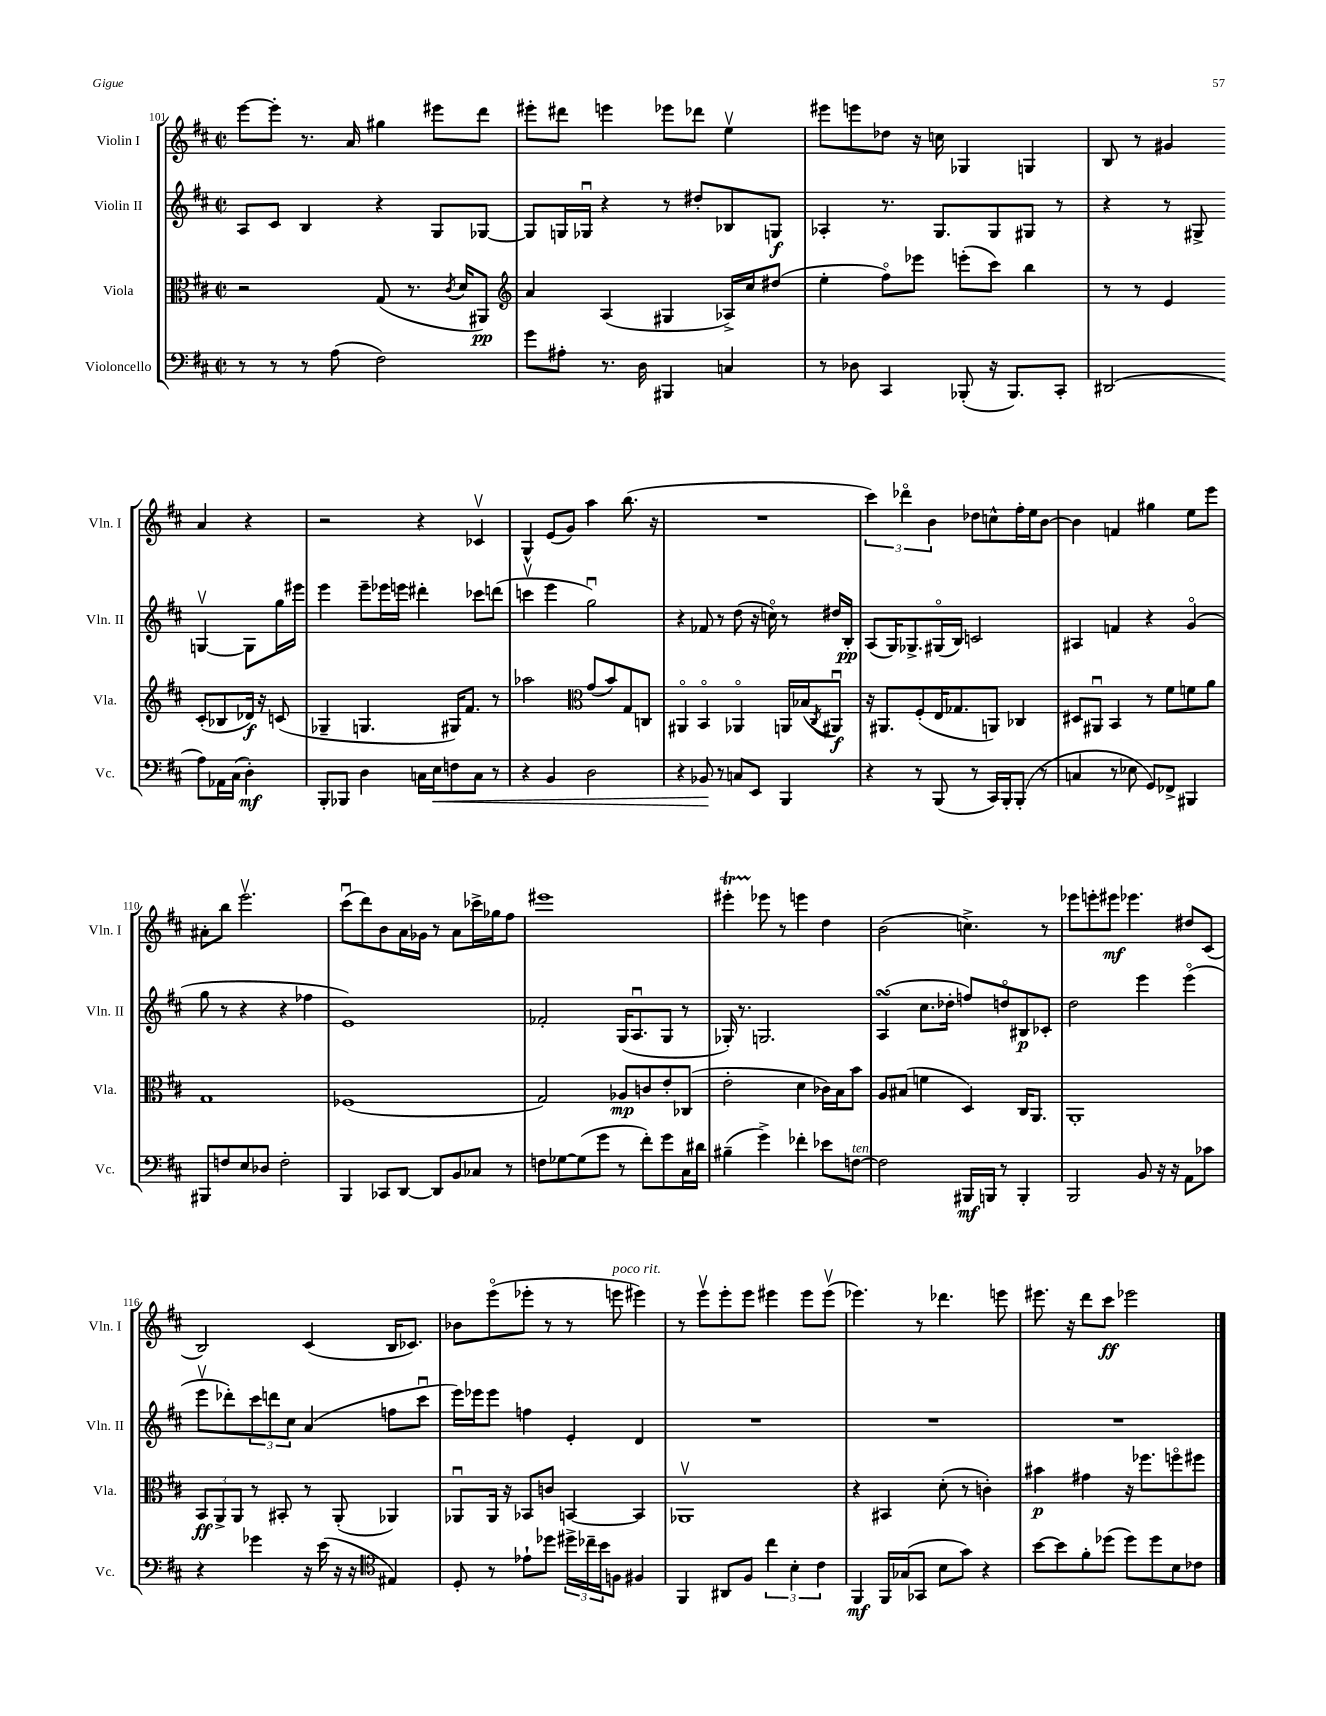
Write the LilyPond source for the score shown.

<<
\new StaffGroup <<
\new Staff = "s0" \with { instrumentName = "Violin I" shortInstrumentName = "Vln. I" } {
    \clef treble \key d \major \defaultTimeSignature \time 2/2
    e'''8~ e'''8-. r8. a'16 gis''4 eis'''8 d'''8 |
    eis'''8-. dis'''8 e'''4 ees'''8 des'''8 e''4\upbow |
    eis'''8 e'''8 des''8 r16 c''16 ges4 g4 |
    b8 r8 gis'4 a'4 r4 |
    r2 r4 ces'4\upbow |
    g4-^ e'8( g'8) a''4 b''8.( r16 |
    R1 |
    \tuplet 3/2 { cis'''4) des'''4\flageolet b'4 } des''8 c''8-^ fis''16-. e''16 b'8~ |
    b'4 f'4 gis''4 e''8 e'''8 |
    ais'8-. b''8 e'''2.\upbow |
    cis'''8\downbow( d'''8) b'8 a'16 ges'16 r8 a'8 ces'''16-> ges''16 fis''8 |
    eis'''1 |
    eis'''4-.\startTrillSpan ees'''8\stopTrillSpan r8 e'''4 d''4 |
    b'2( c''4.->) r8 |
    ees'''8 e'''8-. eis'''8\mf ees'''4. dis''8 cis'8( |
    b2) cis'4( b16 ces'8.) |
    bes'8 e'''8\flageolet( ees'''8-. r8 r8 e'''8^\markup { \italic "poco rit." } eis'''4) |
    r8 e'''8\upbow e'''8-. e'''8 eis'''4 eis'''8 eis'''8\upbow( |
    ees'''4.) r8 des'''4. e'''8 |
    eis'''8. r16 d'''8 cis'''8\ff ees'''2 \bar "|." |
}
\new Staff = "s1" \with { instrumentName = "Violin II" shortInstrumentName = "Vln. II" } {
    \clef treble \key d \major \defaultTimeSignature \time 2/2
    a8 cis'8 b4 r4 g8 ges8~ |
    ges8 g16 ges16\downbow r4 r8 dis''8-. bes8 g8\f |
    aes4-. r8. g8. g8 gis8 r8 |
    r4 r8 gis8-> g4~\upbow g8 g''16 eis'''16 |
    e'''4 e'''8-- ees'''16 e'''16 dis'''4-. ces'''8 d'''8( |
    c'''4\upbow e'''4 g''2\downbow) |
    r4 fes'8 r8 d''8( r16 c''16\flageolet) r8 dis''16 b16-.\pp |
    a8( g16) ges8.-> gis16\flageolet( b16) c'2 |
    ais4 f'4 r4 g'4\flageolet( |
    g''8 r8 r4 r4 fes''4 |
    e'1) |
    fes'2-. g16( a8.\downbow g8 r8 |
    ges16-.) r8. g2. |
    a4\turn( cis''8. des''16-. f''8) d''8\flageolet bis8\p ces'8-. |
    d''2 e'''4 e'''4\flageolet( |
    e'''8\upbow des'''8-.) \tuplet 3/2 { cis'''8 d'''8 cis''8 } a'4( f''8 cis'''8\downbow |
    e'''16) ees'''16 ees'''8 f''4 e'4-. d'4 |
    R1 |
    R1 |
    R1 \bar "|." |
}
\new Staff = "s2" \with { instrumentName = "Viola" shortInstrumentName = "Vla." } {
    \clef alto \key d \major \defaultTimeSignature \time 2/2
    r2 g8( r8. \acciaccatura { cis'8 } d'16 ais,8\pp) |
    \clef treble a'4 a4( gis4 aes16->) cis''16 dis''8( |
    e''4-. fis''8\flageolet) ees'''8 e'''8-.( cis'''8) b''4 |
    r8 r8 e'4 cis'8-.( bes8 des'16\f) r16 c'8( |
    ges4-- g4. gis16) fis'8. r8 |
    aes''2 \clef alto g'8( b'8) g8 c8 |
    ais,4\flageolet b,4\flageolet aes,4\flageolet a,16 bes16( \acciaccatura { cis8 } ais,8\downbow\f) |
    r16 ais,8. fis8-.( e16 ges8. a,8) ces4 |
    dis8 ais,8\downbow b,4 r8 fis'8 f'8 a'8 |
    g1 |
    fes1( |
    g2) aes8\mp c'8 e'8-. ces8( |
    e'2-. d'4 ces'16) b16 b'8 |
    a8 bis8( f'4 d4) cis16 a,8. |
    a,1-. |
    \tuplet 3/2 { b,8\ff a,8-> a,8 } r8 bis,8-. r8 a,8-.( aes,4) |
    aes,8\downbow aes,16 r16 bes,8 c'8 b,4~ b,4 |
    aes,1\upbow |
    r4 bis,4 d'8-.( r8 c'4-.) |
    bis'4\p gis'4 r16 fes''8. f''8\flageolet fis''8 \bar "|." |
}
\new Staff = "s3" \with { instrumentName = "Violoncello" shortInstrumentName = "Vc." } {
    \clef bass \key d \major \defaultTimeSignature \time 2/2
    r8 r8 r8 a8( fis2) |
    g'8 ais8-. r8. d16 bis,,4 c4 |
    r8 des8 cis,4 bes,,8-.( r16 bes,,8.) cis,8-. |
    dis,2( a8) aes,16 cis16( d4-.\mf) |
    b,,8-. bes,,8 d4 c16 e16\< f8 c8 r8 |
    r4 b,4 d2 |
    r4 bes,8\! r8 c8 e,8 b,,4 |
    r4 r8 b,,8( r8 cis,16) b,,16-. b,,8-.( r8 |
    c4 r8 ees8 g,8) fes,8-> bis,,4 |
    bis,,8 f8 e8 des8 f2-. |
    b,,4 ces,8 d,8~ d,8 b,8 ces8 r8 |
    f8 ges8~ ges8( g'8 r8 fis'8-.) g'8 cis16 dis'16 |
    bis4--( g'4->) fes'4-. ees'8 f8~^\markup { \italic "ten." } |
    f2 bis,,16\mf b,,16 r8 b,,4-. |
    b,,2 b,8 r16 r16 a,8 ces'8 |
    r4 ges'4 r16 e'16( r16 r16 \clef tenor eis4) |
    d8-. r8 ees'8-! des''8 \tuplet 3/2 { dis''16-> ces''16-- b'16 } f8 fis4 |
    fis,4 ais,8 fis8 \tuplet 3/2 { cis''4 b4-. cis'4 } |
    fis,4\mf fis,16 ges16( ges,8 b8 g'8) r4 |
    b'8~ b'8 fis'8-. des''8( des''8) des''8 b8 ces'8 \bar "|." |
}
>>
>>
\layout { \context { \Score currentBarNumber = #101 } }
